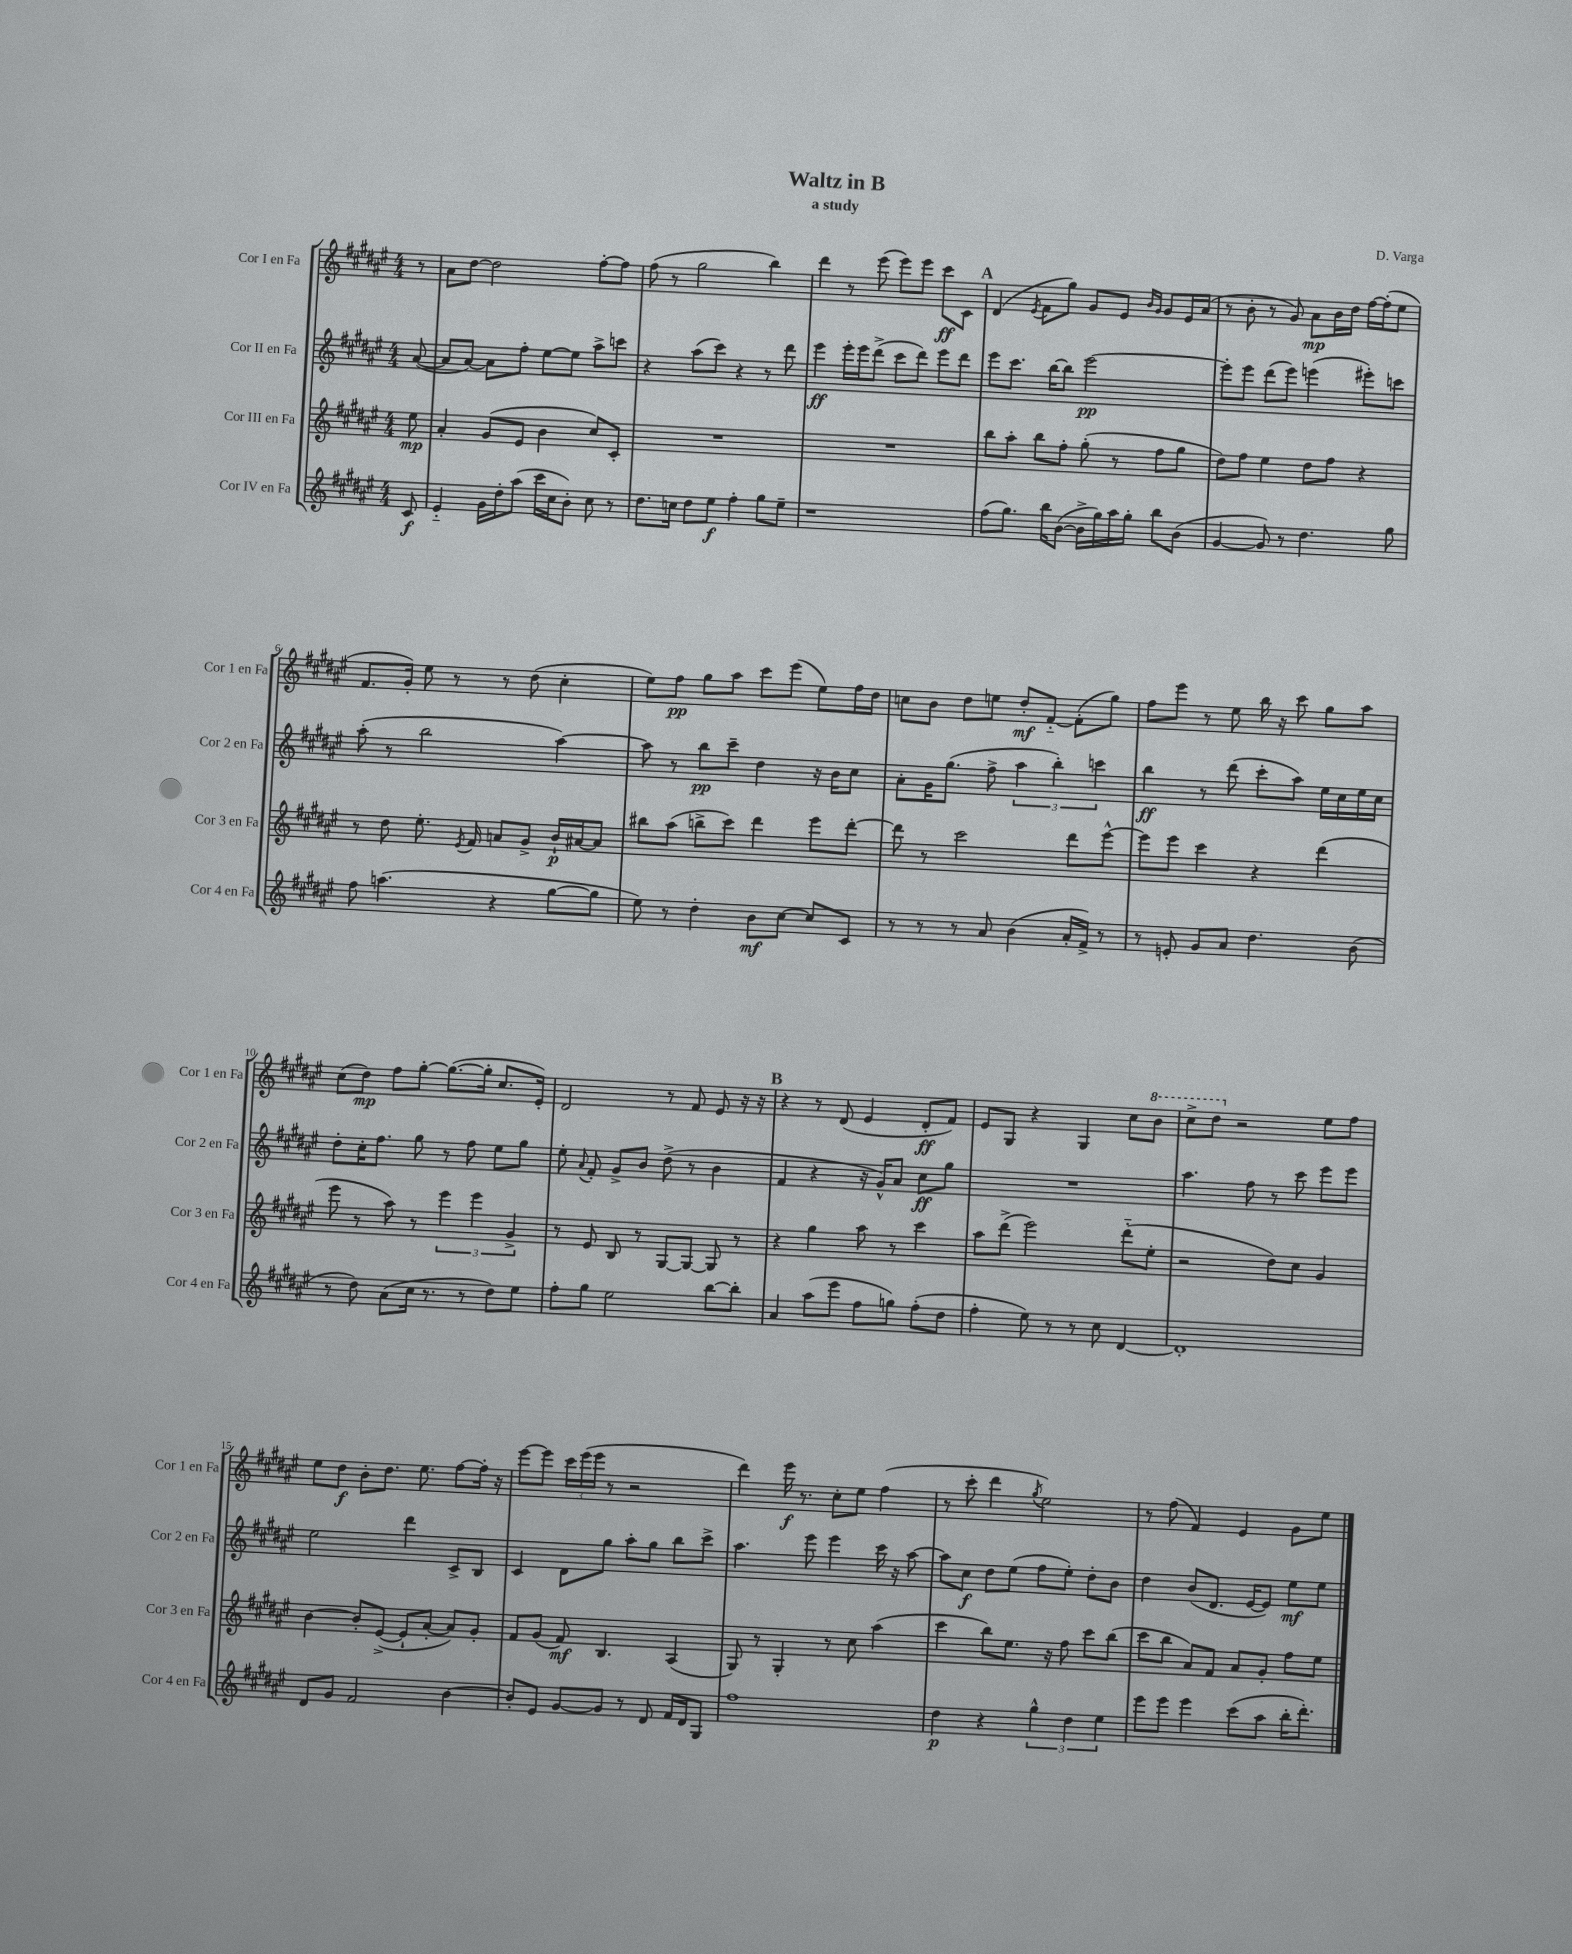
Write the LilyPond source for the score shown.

\header { title = "Waltz in B" composer = "D. Varga" subtitle = "a study" }
<<
\new StaffGroup <<
\new Staff = "s0" \with { instrumentName = "Cor I en Fa" shortInstrumentName = "Cor 1 en Fa" } {
    \clef treble \key fis \major \numericTimeSignature \time 4/4 \partial 8
    \autoBeamOff r8 |
    ais'8[ dis''8]~ dis''2 fis''8[~-. fis''8] |
    fis''8( r8 gis''2 b''4) |
    dis'''4 r8 eis'''8( eis'''8[) eis'''8] cis'''8[\ff cis'8] |
    \mark \markup { \bold "A" } dis'4( \acciaccatura { eis'8 } fis'8[ gis''8]) gis'8[ eis'8] \grace { b'16[ gis'16] } gis'8[ eis'16 ais'16]( |
    r8 b'8-. r8 gis'8) ais'8[\mp b'16 dis''16] fis''16[~ fis''16-.( eis''8] |
    fis'8.[ gis'16]-.) eis''8 r8 r8 dis''8( cis''4-. |
    eis''8[) fis''8]\pp gis''8[ ais''8] cis'''8[ eis'''8]( eis''8[) fis''16 dis''16] |
    c''8[ b'8] dis''8[ e''8] dis''8[-.\mf fis'8]~-_ fis'8[-.( gis''8]) |
    fis''8[ eis'''8] r8 eis''8 b''16 r16 cis'''8 gis''8[ ais''8] |
    cis''8[( dis''8]\mp) fis''8[ gis''8]~-. gis''8.[~( gis''16]-. cis''8.[ eis'16]-.) |
    dis'2 r8 fis'8 eis'8 r16 r16 |
    \mark \markup { \bold "B" } r4 r8 dis'8( eis'4 dis'8[-.\ff fis'8]) |
    eis'8[ gis8] r4 gis4 cis''8[ \ottava #1 b''8] |
    cis'''8[-> dis'''8] \ottava #0 r2 eis''8[ fis''8] |
    eis''8[ dis''8]\f b'8[-. dis''8.] eis''8. fis''8[~ fis''16]-. r16 |
    eis'''8[~ eis'''8] \tuplet 3/2 { cis'''16[ eis'''16( eis'''16] } r8 r2 |
    dis'''4) eis'''16\f r8. cis''8[-. eis''8] fis''4( |
    r8 cis'''8-. dis'''4 \acciaccatura { gis''8 } eis''2) |
    r8 fis''8( fis'4) eis'4 gis'8[ eis''8] \bar "|." |
}
\new Staff = "s1" \with { instrumentName = "Cor II en Fa" shortInstrumentName = "Cor 2 en Fa" } {
    \clef treble \key fis \major \numericTimeSignature \time 4/4 \partial 8
    \autoBeamOff ais'8~( |
    ais'8[ ais'8]~) ais'8[ fis''8]-. eis''8[~ eis''8] ais''8[-> c'''8] |
    r4 ais''8[( cis'''8]) r4 r8 dis'''8 |
    eis'''4\ff eis'''16[-. eis'''16 dis'''8]->( cis'''8[ dis'''8]) eis'''8[ dis'''8] |
    \mark \markup { \bold "A" } eis'''8[ cis'''8.] b''16[~ b''8] eis'''2~\pp |
    eis'''8[-. eis'''8] dis'''8[( eis'''8]) e'''4( eis'''8[-.) c'''8] |
    ais''8-.( r8 b''2 ais''4~) |
    ais''8 r8 b''8[\pp cis'''8]-- dis''4 r16 b'16[ cis''8] |
    ais'8[-. gis'16 gis''8.]( fis''8-> \tuplet 3/2 { ais''4 b''4-.) c'''4 } |
    b''4\ff r8 dis'''8( cis'''8[-. ais''8]) eis''16[ cis''16 eis''16 cis''16] |
    dis''8[-. cis''16-. fis''8.] gis''8 r8 fis''8 eis''8[ gis''8] |
    eis''8-. \appoggiatura { ais'8 } fis'8-. gis'8[-> b'8] dis''8->( r8 b'4 |
    \mark \markup { \bold "B" } fis'4 r4 r16 gis'16[-^) ais'8] cis''8[\ff gis''8] |
    R1 |
    ais''4. fis''8 r8 cis'''8 eis'''8[ eis'''8] |
    eis''2 dis'''4 cis'8[-> b8] |
    cis'4 dis'8[ gis''8] ais''8[-. gis''8] b''8[ cis'''8]-> |
    ais''4. eis'''8 eis'''4 cis'''16 r16 ais''8~ |
    ais''8[ cis''8]\f dis''8[ eis''8]( fis''8[ eis''8]-.) dis''8[-. b'8] |
    dis''4 b'8[( dis'8.] eis'16[~ eis'8]) eis''8[\mf eis''8] \bar "|." |
}
\new Staff = "s2" \with { instrumentName = "Cor III en Fa" shortInstrumentName = "Cor 3 en Fa" } {
    \clef treble \key fis \major \numericTimeSignature \time 4/4 \partial 8
    \autoBeamOff eis''8\mp |
    ais'4-. gis'8[( eis'8] b'4 cis''8[) cis'8]-. |
    R1 |
    R1 |
    \mark \markup { \bold "A" } b''8[ ais''8]-. b''8[ fis''8]-. gis''8-.( r8 fis''8[ gis''8] |
    dis''8[) fis''8] eis''4 dis''8[ fis''8] r4 |
    r8 dis''8 eis''8.-. \acciaccatura { eis'8 } fis'16 a'8[ gis'8]-> b'16[-!\p ais'16~ ais'8] |
    bis''8[ ais''8]( b''8[-> cis'''8]) dis'''4 eis'''8[ dis'''8]~-. |
    dis'''8 r8 cis'''2 dis'''8[ eis'''8]~-^ |
    eis'''8[ eis'''8] cis'''4 r4 dis'''4( |
    eis'''8 r8 ais''8) r8 \tuplet 3/2 { eis'''4 eis'''4 gis'4-> } |
    r8 eis'8 b8 r8 gis8[~ gis8]~ gis8 r8 |
    \mark \markup { \bold "B" } r4 gis''4 ais''8 r8 cis'''4 |
    ais''8[ dis'''8]->( eis'''2) dis'''8[-_( eis''8]-. |
    r2 dis''8[) cis''8] gis'4 |
    b'4~ b'8[-. eis'8]~->( eis'8[-! ais'8]~-. ais'8[) gis'8]-. |
    fis'8[ gis'8]( fis'8\mf) b4. ais4( |
    gis8) r8 gis4-. r8 cis''8 ais''4( |
    cis'''4 b''8[) eis''8.] r16 fis''8 cis'''8[ b''8]( |
    cis'''8[ b''8] ais'8[) fis'8] ais'8[ gis'8]-. fis''8[ eis''8] \bar "|." |
}
\new Staff = "s3" \with { instrumentName = "Cor IV en Fa" shortInstrumentName = "Cor 4 en Fa" } {
    \clef treble \key fis \major \numericTimeSignature \time 4/4 \partial 8
    \autoBeamOff cis'8\f |
    eis'4-_ gis'16[ dis''16-. ais''8]( cis'''16[ cis''16 b'8]-.) cis''8 r8 |
    dis''8.[ c''16] dis''8[ eis''8]\f fis''4-. gis''8[ eis''8]-- |
    r1 |
    \mark \markup { \bold "A" } fis''8[( gis''8.]) b''16[ b'8]~( b'16[-> gis''16) ais''16 gis''16]-. b''8[ b'8]( |
    gis'4~ gis'8) r8 dis''4. gis''8 |
    fis''8 a''4.( r4 gis''8[~ gis''8] |
    eis''8) r8 dis''4-. b'8[\mf cis''8]~ cis''8[ cis'8] |
    r8 r8 r8 ais'8 b'4( ais'16[-. fis'16]->) r8 |
    r8 e'8-. gis'8[ ais'8] dis''4. b'8( |
    r8 dis''8) ais'8[( cis''16] r8. r8 dis''8[) eis''8] |
    fis''8[-. gis''8] eis''2 b''8[~ b''8]-. |
    \mark \markup { \bold "B" } ais'4 ais''8[( eis'''8] fis''8[ g''8]) fis''8[-.( dis''8] |
    fis''4-. eis''8) r8 r8 cis''8 dis'4~ |
    dis'1-. |
    dis'8[ gis'8] fis'2 b'4~ |
    b'8[-. eis'8] gis'8[~ gis'8] r8 dis'8 fis'16[ dis'16 gis8] |
    fis''1 |
    dis''4\p r4 \tuplet 3/2 { gis''4-^ dis''4 eis''4 } |
    eis'''8[ eis'''8] eis'''4 cis'''8[( ais''8] b''16[-. dis'''8.]-.) \bar "|." |
}
>>
>>
